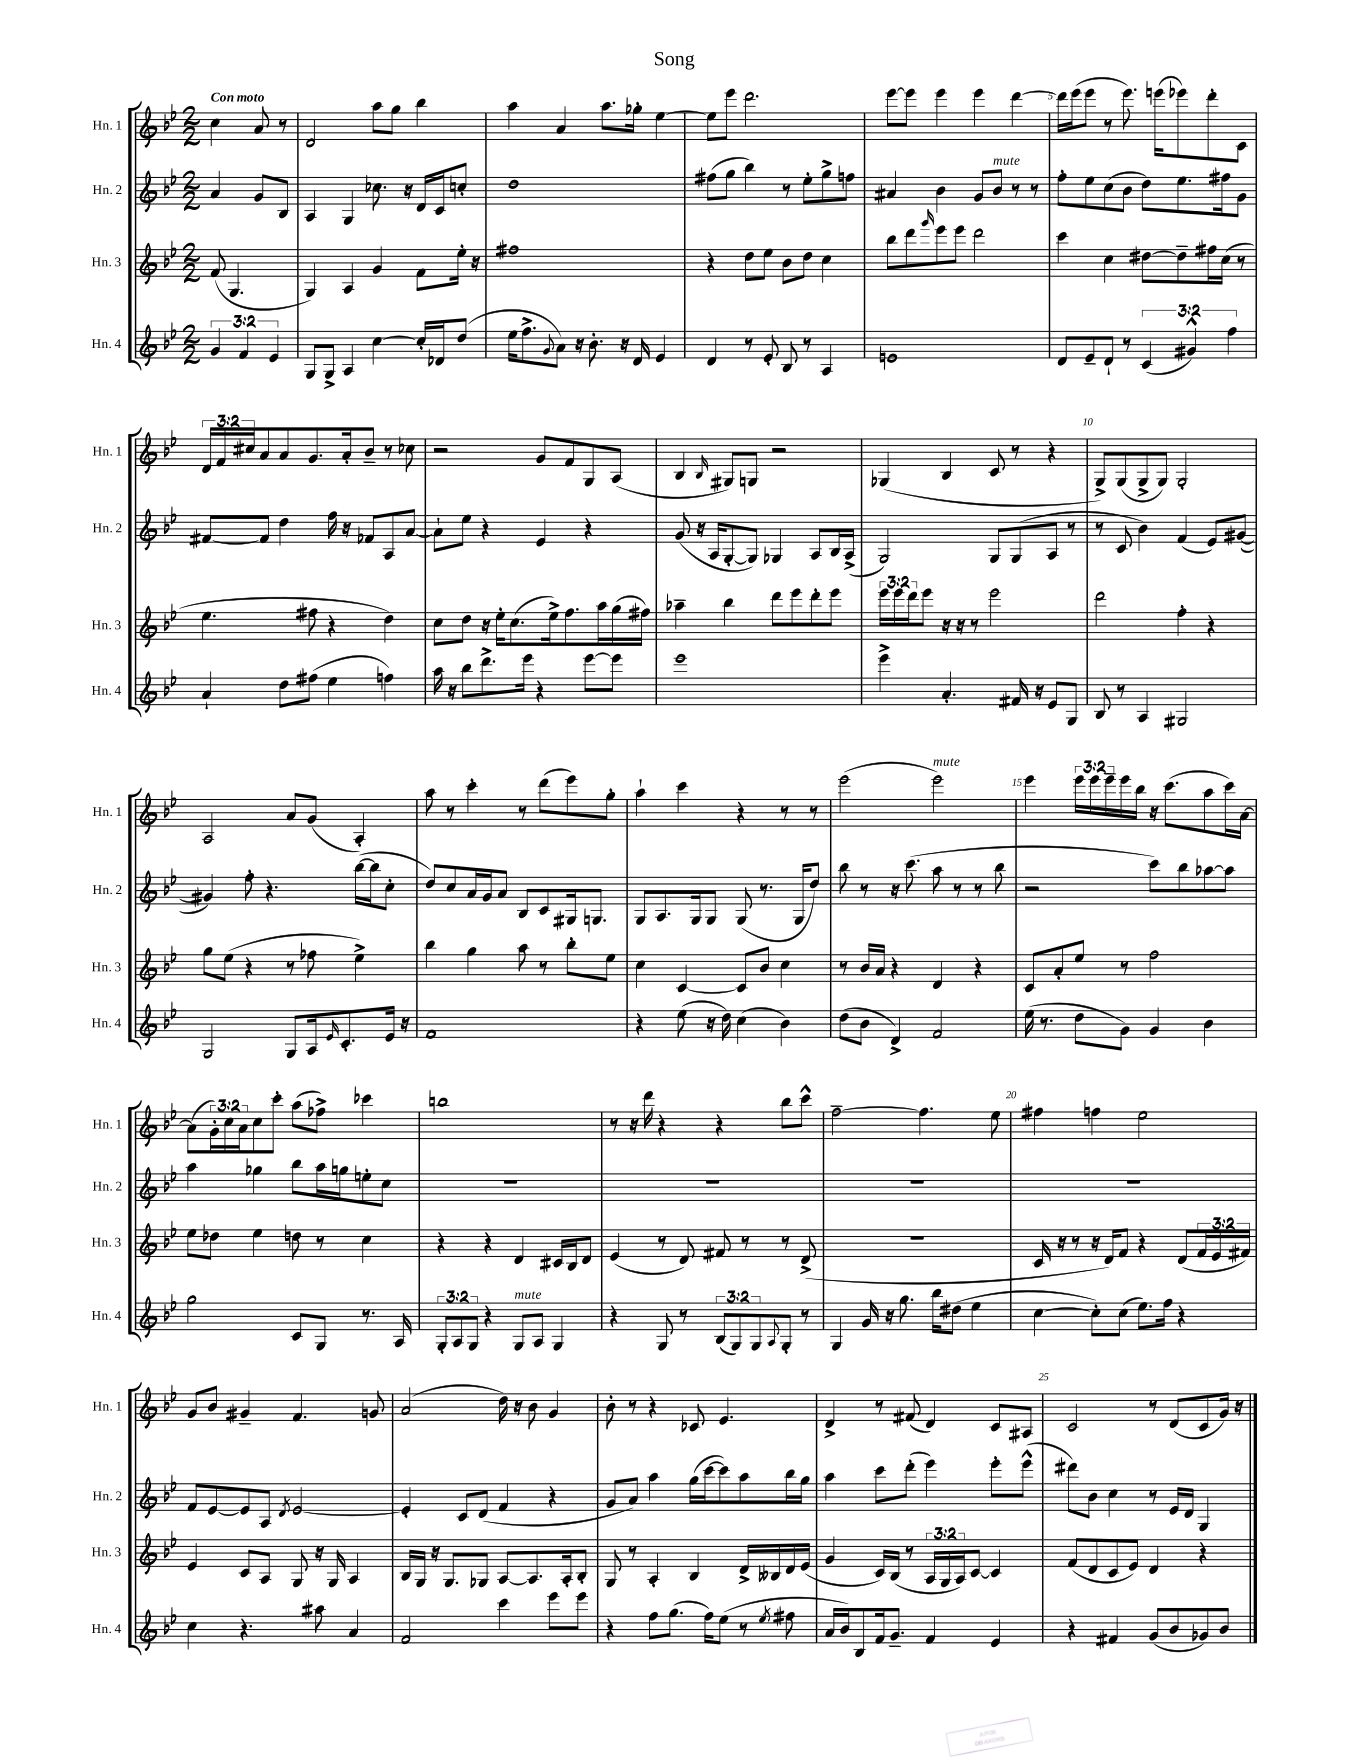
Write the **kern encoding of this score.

**kern	**kern	**kern	**kern
*staff4	*staff3	*staff2	*staff1
*clefG2	*clefG2	*clefG2	*clefG2
*k[b-e-]	*k[b-e-]	*k[b-e-]	*k[b-e-]
*M2/2	*M2/2	*M2/2	*M2/2
6g/	(8f/	4a/	4cc\
.	4.G/	.	.
6f/	.	.	.
.	.	8g/L	8a/
6e-/	.	.	.
.	.	8B-/J	8r
=	=	=	=
8G/L	4G/)	4A/	2d/
8G^/J	.	.	.
4A/	4A/	4G/	.
[4cc\	4g/	8.cc-\	8aa\L
.	.	.	8gg\J
.	.	16r	.
16cc'/]LL	8f\L	16d/LL	4bb-\
16d-/J	.	16c/J	.
(8dd/J	16ee-'\Jk	8cc'/J	.
.	16r	.	.
=	=	=	=
16ee-\LK	1ff#	1dd	4aa\
8.ff^\	.	.	.
8qqg/	.	.	.
8a\J)	.	.	4a/
16r	.	.	.
8.b-'\	.	.	.
.	.	.	8.aa\L
16r	.	.	.
16d/	.	.	16gg-'\Jk
4e-/	.	.	[4ee-\
=	=	=	=
4d/	4r	(8ff#\L	8ee-\]L
.	.	8gg\J	8eee-\J
8r	8dd\L	4bb-\)	2.ddd\
8e-'/	8ee-\J	.	.
8B-/	8b-\L	8r	.
8r	8dd\J	8ee-'\L	.
4A/	4cc\	8gg^\	.
.	.	8ff\J	.
=	=	=	=
1e	8bb-\L	4a#/	[8eee-\L
.	8ddd\	.	8eee-\]J
.	16qqggg/	.	.
.	8eee-\	4b-\	4eee-\
.	8eee-\J	.	.
.	2ddd\	8g/L	4eee-\
.	.	8b-/J	.
.	.	8r	[4ddd\
.	.	8r	.
=	=	=	=
8d/L	4ccc\	8ff'\L	16ddd\]LL
.	.	.	(16eee-\J
8e-~/	.	8ee-\	8eee-\J
8d`/J	4cc\	(8cc\	8r
8r	.	8b-\J	8.eee-\)
(6c/	[8dd#\L	8dd\L)	.
.	.	.	(16eee\LK
.	8dd#~\]	8.ee-\	8eee-\)
6g#^^/)	.	.	.
.	16ff#\L	.	8ddd'\
.	(16cc\JJ	16ff#\k	.
6ff\	.	.	.
.	8r	8g\J	8c\J
=	=	=	=
4a`/	4.ee-\	[8f#/L	24d/LL
.	.	.	24f/
.	.	.	24cc#/J
.	.	8f#/]J	8a/
8dd\L	.	4dd\	8a/
(8ff#\J	8ff#\	.	8.g/
4ee-\	4r	16ff\	.
.	.	16r	16a'/k
.	.	8f-/L	8b-~/J
4ff\)	4dd\)	8A/	8r
.	.	[8a/J	8cc-\
=	=	=	=
16aa\	8cc\L	8a`\]L	2r
16r	.	.	.
8bb-\L	8dd\J	8ee-\J	.
8.ddd^\	16r	4r	.
.	16ee-'\LK	.	.
.	(8.cc\	.	.
16eee-\Jk	.	.	.
4r	.	4e-/	8g/L
.	16ee-^\k)	.	.
.	8.ff\	.	8f/
[8eee-\L	.	4r	8G/
.	16aa\L	.	.
8eee-\]J	(16gg\	.	(8A/J
.	16ff#\JJ)	.	.
=	=	=	=
1eee-	4aa-~\	(8g/	4B-/
.	.	16r	.
.	.	16A/LK	.
.	.	.	16qqB-/
.	4bb-\	[8G'/	8G#/L)
.	.	8G/]J)	8G/J
.	8ddd\L	4G-/	2r
.	8eee-\	.	.
.	8ddd'\	8A/L	.
.	8eee-\J	16B-/L	.
.	.	(16A^/JJ	.
=	=	=	=
4eee-^\	24eee-\LL	2G/)	(4G-/
.	24eee-\	.	.
.	24ddd\J	.	.
.	8eee-\J	.	.
4.a'/	16r	.	4B-/
.	16r	.	.
.	8r	.	.
.	2eee-\	8G/L	8c/
16f#/	.	(8G/	8r
16r	.	.	.
8e-/L	.	8A/J	4r
8G/J	.	8r	.
=	=	=	=
8B-/	2ddd\	8r	8G^/L)
8r	.	8c/	(8G/
4A/	.	4b-\)	8G^/
.	.	.	8G/J)
2G#/	4ff'\	(4f/	2G'/
.	4r	8e-/L)	.
.	.	([8g#/J	.
=	=	=	=
2G/	8gg\L	4g#/])	2A/
.	(8ee-\J	.	.
.	4r	8ff'\	.
.	.	4.r	.
8G/L	8r	.	8a/L
16A/k	8ff-\	.	(8g/J
16qqe-/	.	.	.
8.c'/	.	.	.
.	4ee-^\)	([16bb-\LL	4A'/)
.	.	16bb-\]J	.
16e-/Jk	.	8cc'\J	.
16r	.	.	.
=	=	=	=
1f	4bb-\	8dd/L)	8aa\
.	.	8cc/	8r
.	4gg\	16a/L	4ccc'\
.	.	16g/J	.
.	.	8a/J	.
.	8aa\	8B-/L	8r
.	8r	8c/	(8ddd\L
.	8bb-'\L	16G#/k	8eee-\)
.	.	8.G/J	.
.	8ee-\J	.	8gg'\J
=	=	=	=
4r	4cc\	8G/L	4aa`\
.	.	8.A/	.
(8ee-\	[4c/	.	4ccc\
.	.	16G/k	.
16r	.	8G/J	.
16dd\)	.	.	.
(4cc\	8c/]L	(8G/	4r
.	8b-/J	8.r	.
4b-\)	4cc\	.	8r
.	.	16G/LK	.
.	.	8dd/J)	8r
=	=	=	=
(8dd\L	8r	8bb-\	(2eee-\
8b-\J	16b-/LL	8r	.
.	16a/JJ	.	.
4d^/)	4r	16r	.
.	.	(8.ccc\	.
2f/	4d/	8aa\	2eee-\)
.	.	8r	.
.	4r	8r	.
.	.	8bb-\	.
=	=	=	=
(16ee-\	8c/L	2r	4eee-\
8.r	.	.	.
.	8a'/	.	.
8dd\L	8ee-/J	.	24eee-\LL
.	.	.	24eee-\
.	.	.	24eee-~\
8g\J)	8r	.	16eee-\
.	.	.	16bb-\JJ
4g/	2ff\	8ccc\L)	16r
.	.	.	(8.ccc\L
.	.	8bb-\	.
4b-\	.	[8aa-\	8aa\
.	.	8aa-\]J	16ccc\L)
.	.	.	[16a\JJ
=	=	=	=
2gg\	8ee-\L	4aa\	(8a\]L
.	8dd-\J	.	24g'\L)
.	.	.	24cc\
.	.	.	24a\J
.	4ee-\	4gg-\	8cc\
.	.	.	8ccc'\J
8c/L	8dd\	8bb-\L	(8aa\L
8G/J	8r	16aa\L	8ff-^\J)
.	.	16gg\J	.
8.r	4cc\	8ee'\	4ccc-\
.	.	8cc\J	.
16A/	.	.	.
=	=	=	=
12G'/L	4r	1r	1bb
12A/	.	.	.
12G/J	.	.	.
4r	4r	.	.
8G/L	4d/	.	.
8A/J	.	.	.
4G/	16c#/LL	.	.
.	16B-/J	.	.
.	8d/J	.	.
=	=	=	=
4r	(4e-/	1r	8r
.	.	.	16r
.	.	.	16ddd\
8G/	8r	.	4r
8r	8d/)	.	.
(12B-/L	8f#/	.	4r
12G/)	.	.	.
.	8r	.	.
12G/	.	.	.
8qqA/	.	.	.
8G'/J	8r	.	8bb-\L
8r	(8d^/	.	8ccc^^\J
=	=	=	=
4G/	1r	1r	[2ff~\
16g/	.	.	.
16r	.	.	.
8.gg\	.	.	.
.	.	.	4.ff\]
16bb-\LK	.	.	.
(8dd#\J	.	.	.
4ee-\	.	.	.
.	.	.	8ee-\
=	=	=	=
[4cc\	16c/	1r	4ff#\
.	16r	.	.
.	8r	.	.
8cc'\]L)	16r	.	4ff\
.	16d/LK)	.	.
(8cc\J	8f/J	.	.
8.ee-\L)	4r	.	2ee-\
16ff\Jk	.	.	.
4r	(8d/L	.	.
.	24f/L	.	.
.	24e-/	.	.
.	24f#/JJ)	.	.
=	=	=	=
4cc\	4e-/	8f/L	8g/L
.	.	[8e-/	8b-/J
4.r	8c/L	8e-/]	4g#~/
.	8A/J	8A/J	.
.	.	8qd/	.
.	8G/	[2e-/	4.f/
8aa#\	16r	.	.
.	16G/	.	.
4a/	4A/	.	.
.	.	.	8g/
=	=	=	=
2f/	16B-/LL	4e-'/]	(2a/
.	16G/JJ	.	.
.	16r	.	.
.	8.G/L	.	.
.	.	8c/L	.
.	8G-/J	(8d/J	.
4ccc\	[8A/L	4f/	16dd\)
.	.	.	16r
.	8.A/]	.	8b-\
8eee-\L	.	4r	4g/
.	16A'/k	.	.
8eee-\J	8B-'/J	.	.
=	=	=	=
4r	8G/	8g/L	8b-'\
.	8r	8a/J)	8r
8ff\L	4A'/	4aa\	4r
(8.gg\J	.	.	.
.	4B-/	(16gg\LL	8c-/
16ff\LK)	.	[16ccc\J	.
(8ee-\J	.	8ccc\])	4.e-/
8r	16d^/LL	8aa\	.
.	16B--/	.	.
8qee-/	.	.	.
8ff#\	16d/	16bb-\L	.
.	(16e-/JJ	16gg\JJ	.
=	=	=	=
16a/LL	4g/	4aa\	4d^/
16b-/J)	.	.	.
8B-/	.	.	.
16f/k	16c/LL)	8ccc\L	8r
8.g~/J	(16B-/JJ	.	.
.	8r	(8ddd'\J	(8f#/
4f/	24A/LL	4eee-\)	4d/)
.	24G/	.	.
.	24A/J)	.	.
.	[8c/J	.	.
4e-/	4c/]	8eee-'\L	8c/L
.	.	(8eee-^^\J	8A#/J
=	=	=	=
4r	(8f/L	8ddd#\L)	2c/
.	8d/	8b-\J	.
4f#/	8c/	4cc\	.
.	8e-/J)	.	.
(8g/L	4d/	8r	8r
8b-/	.	16e-/LL	(8d/L
.	.	16d/JJ	.
8g-/)	4r	4G/	8c/
8b-/J	.	.	16g/Jk)
.	.	.	16r
==	==	==	==
*-	*-	*-	*-
